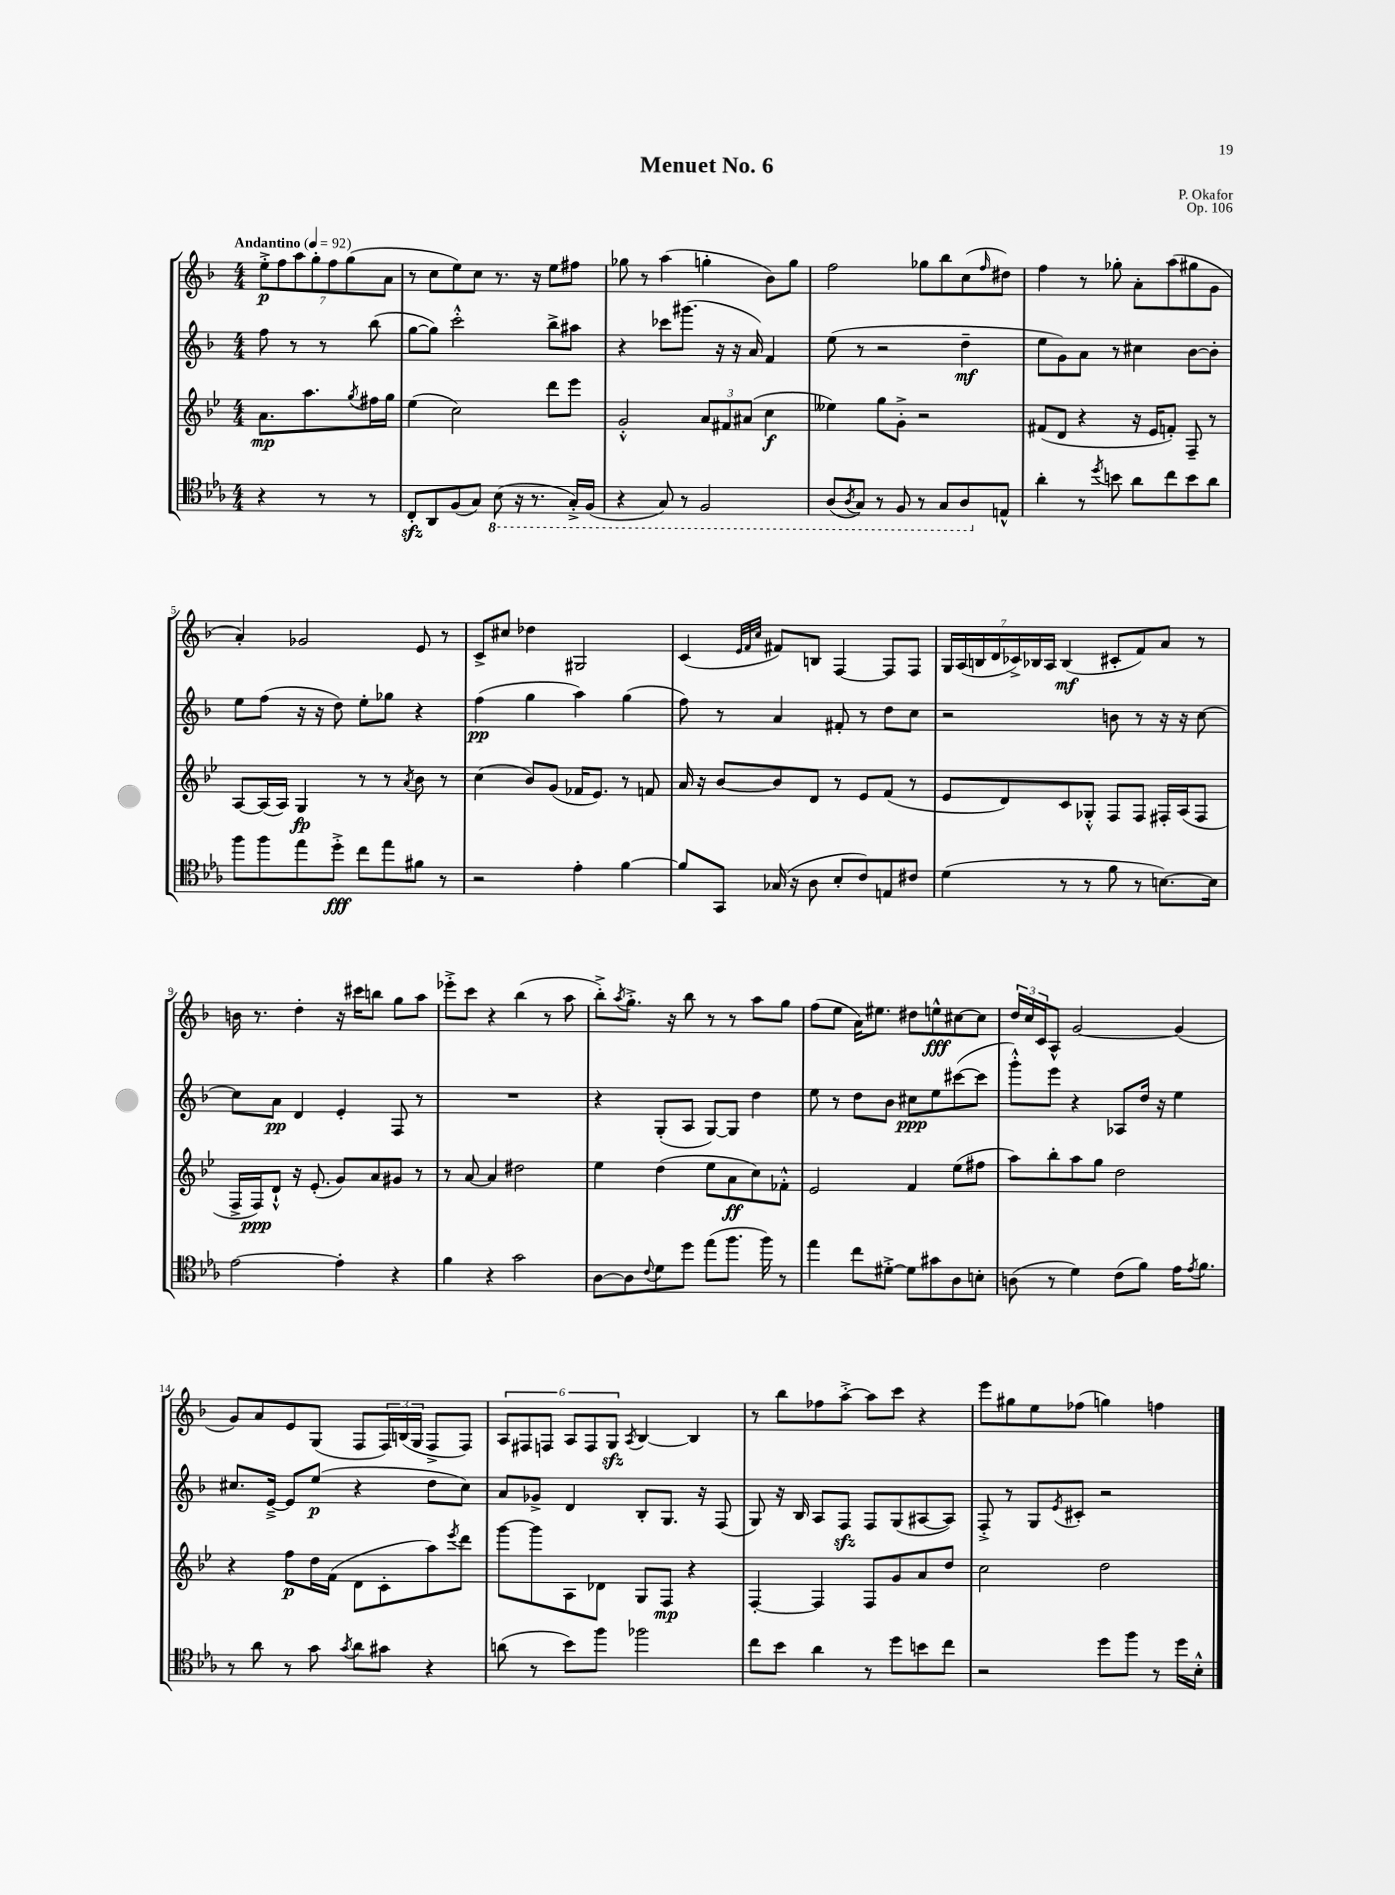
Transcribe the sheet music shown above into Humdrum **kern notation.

**kern	**dynam	**kern	**dynam	**kern	**dynam	**kern	**dynam
*part4	*part4	*part3	*part3	*part2	*part2	*part1	*part1
*staff4	*staff4	*staff3	*staff3	*staff2	*staff2	*staff1	*staff1
*clefC4	*	*clefG2	*	*clefG2	*	*clefG2	*
*k[b-e-a-]	*	*k[b-e-]	*	*k[b-]	*	*k[b-]	*
*M4/4	*	*M4/4	*	*M4/4	*	*M4/4	*
*MM92	*	*MM92	*	*MM92	*	*MM92	*
=	=	=	=	=	=	=	=
!	!	!	!	!	!	!LO:TX:a:B:t=Andantino	!
4r	.	8.a\L	mp	8ff\	.	14ee'^\L	p
.	.	.	.	.	.	14ff\	.
.	.	.	.	8r	.	.	.
.	.	.	.	.	.	14aa\	.
.	.	8.aa\	.	.	.	.	.
.	.	.	.	.	.	14gg'\	.
8r	.	.	.	8r	.	.	.
.	.	.	.	.	.	14ff\	.
.	.	.	.	.	.	(14gg\	.
.	.	8qgg/	.	.	.	.	.
8r	.	16ff#X\L	.	(8bb-\	.	.	.
.	.	.	.	.	.	14a\J	.
.	.	16gg\JJ	.	.	.	.	.
=1	=1	=1	=1	=1	=1	=1	=1
8Czz'/L	.	(4ee-\	.	[8gg\L	.	8r	.
8AA-/	.	.	.	8gg\J])	.	8cc\L	.
(8F/	.	2cc\)	.	2ccc'^^\	.	8ee\)	.
8G/J)	.	.	.	.	.	8cc\J	.
*8ba	*	*	*	*	*	*	*
(8BB-\	.	.	.	.	.	8.r	.
16r	.	.	.	.	.	.	.
8.r	.	.	.	.	.	16r	.
.	.	8ddd\L	.	8bb-^\L	.	8ee\L	.
16GG'^/LL)	.	8eee-\J	.	8aa#X\J	.	8ff#X\J	.
(16FF/JJ	.	.	.	.	.	.	.
=2	=2	=2	=2	=2	=2	=2	=2
4r	.	2g'^^/	.	4r	.	8gg-X\	.
.	.	.	.	.	.	8r	.
8GG/)	.	.	.	8ccc-X\L	.	(4aa\	.
8r	.	.	.	(8.ggg#X\J	.	.	.
2FF/	.	12a/L	.	.	.	4ggn'\	.
.	.	.	.	16r	.	.	.
.	.	12f#X/	.	.	.	.	.
.	.	.	.	16r	.	.	.
.	.	(12a#X/J	.	.	.	.	.
.	.	.	.	16a/)	.	.	.
.	.	4cc\	f	4f/	.	8b-\L)	.
.	.	.	.	.	.	8gg\J	.
=3	=3	=3	=3	=3	=3	=3	=3
(8AA-/L	.	4ee--X\)	.	(8ee\	.	2ff\	.
8qAA-/	.	.	.	.	.	.	.
8GG/J)	.	.	.	8r	.	.	.
8r	.	8gg\L	.	2r	.	.	.
8FF/	.	8g'^\J	.	.	.	.	.
8r	.	2r	.	.	.	8gg-X\L	.
8GG/L	.	.	.	.	.	8bb-\	.
8AA-/	.	.	.	4dd~\	mf	(8cc\	.
.	.	.	.	.	.	16qqff/	.
*X8ba	*	*	*	*	*	*	*
8En^^/J	.	.	.	.	.	8dd#X\J)	.
=4	=4	=4	=4	=4	=4	=4	=4
4a-'\	.	(8f#X/L	.	8ee\L	.	4ff\	.
.	.	8d/J	.	8g\)	.	.	.
8r	.	4r	.	8a\J	.	8r	.
8qdd/	.	.	.	.	.	.	.
8bn\	.	.	.	8r	.	8gg-X'\	.
8a-\L	.	16r	.	4cc#X\	.	8a'\L	.
.	.	16e-/KL	.	.	.	.	.
8cc\	.	8fn'/J)	.	.	.	(8aa\	.
8b\	.	8F~/	.	[8b-\L	.	8gg#X\	.
8a-\J	.	8r	.	8b-'\J]	.	8g\J	.
!!LO:LB:g=z
=5	=5	=5	=5	=5	=5	=5	=5
8ff\L	.	[8A/L	.	8ee\L	.	4a'/)	.
8ff\	.	(16A/L]	.	(8ff\J	.	.	.
.	.	16A/JJ)	.	.	.	.	.
8ee-\	.	4G/	fp	16r	.	2g-X/	.
.	.	.	.	16r	.	.	.
8dd'^\J	fff	.	.	8dd\)	.	.	.
8cc\L	.	8r	.	8ee'\L	.	.	.
8ee-\	.	8r	.	8gg-X\J	.	.	.
.	.	8qa/	.	.	.	.	.
8f#X\J	.	8b-\	.	4r	.	8e/	.
8r	.	8r	.	.	.	8r	.
=6	=6	=6	=6	=6	=6	=6	=6
2r	.	(4cc\	.	(4ff\	pp	8c^/L	.
.	.	.	.	.	.	8cc#X/J	.
.	.	8b-/L)	.	4gg\	.	4dd-X\	.
.	.	(8g/J	.	.	.	.	.
4e-'\	.	16f-X/KL	.	4aa\)	.	2G#X/	.
.	.	8.e-/J)	.	.	.	.	.
[4f\	.	8r	.	(4gg\	.	.	.
.	.	8fn/	.	.	.	.	.
=7	=7	=7	=7	=7	=7	=7	=7
8f/L]	.	16a/	.	8ff\)	.	(4c/	.
.	.	16r	.	.	.	.	.
8GG/J	.	[8b-/L	.	8r	.	.	.
.	.	.	.	.	.	32qqe/LLL	.
.	.	.	.	.	.	32qqf/	.
.	.	.	.	.	.	32qqcc/JJJ	.
(16G-X/	.	8b-/]	.	4a/	.	8f#X/L)	.
16r	.	.	.	.	.	.	.
8A-\	.	8d/J	.	.	.	8Bn/J	.
8B-'/L	.	8r	.	8f#X'/	.	[4F/	.
8c/)	.	8e-/L	.	8r	.	.	.
8En/	.	(8f/J	.	8dd\L	.	8F/L]	.
8c#X/J	.	8r	.	8cc\J	.	8F/J	.
=8	=8	=8	=8	=8	=8	=8	=8
(4d\	.	8e-/L	.	2r	.	28G/LL	.
.	.	.	.	.	.	(28A/	.
.	.	.	.	.	.	28Bn/	.
.	.	.	.	.	.	28d/	.
.	.	8d/)	.	.	.	.	.
.	.	.	.	.	.	28c-X^/)	.
.	.	.	.	.	.	28B-X/	.
.	.	.	.	.	.	28A/JJ	.
8r	.	8c/	.	.	.	(4B-/	mf
8r	.	8G-X'^^/J	.	.	.	.	.
8f\	.	8F/L	.	8bn\	.	8c#X'/L	.
8r	.	8F/J	.	8r	.	8f/)	.
[8.Bn\L)	.	16F#X'/LL	.	16r	.	8a/J	.
.	.	(16A/J	.	16r	.	.	.
.	.	8F#/J	.	[8cc\	.	8r	.
16B\Jk]	.	.	.	.	.	.	.
!!LO:LB:g=z
=9	=9	=9	=9	=9	=9	=9	=9
[2e-\	.	16F^/LL	.	8cc\L]	.	16bn\	.
.	.	16F/J)	ppp	.	.	8.r	.
.	.	8d`^^/J	.	8a\J	pp	.	.
.	.	16r	.	4d/	.	4dd'\	.
.	.	(8.e-'/	.	.	.	.	.
4e-'\]	.	8g/L)	.	4e'/	.	16r	.
.	.	.	.	.	.	16ccc#X\KL	.
.	.	8a/	.	.	.	8bbn\J	.
4r	.	8g#X/J	.	8F/	.	8gg\L	.
.	.	8r	.	8r	.	8aa\J	.
=10	=10	=10	=10	=10	=10	=10	=10
4f\	.	8r	.	1r	.	8eee-X'^\L	.
.	.	[8a/	.	.	.	8ccc\J	.
4r	.	4a/]	.	.	.	4r	.
2g\	.	2dd#X\	.	.	.	(4bb-\	.
.	.	.	.	.	.	8r	.
.	.	.	.	.	.	8aa\	.
=11	=11	=11	=11	=11	=11	=11	=11
[8A-\L	.	4ee-\	.	4r	.	8bb-'^\L)	.
.	.	.	.	.	.	8qaa/	.
8A-\]	.	.	.	.	.	8.gg'^\J	.
8qqc/	.	.	.	.	.	.	.
8d\	.	(4dd\	.	(8G'/L	.	.	.
.	.	.	.	.	.	16r	.
8dd\J	.	.	.	8A/J	.	8bb-\	.
(8ee-\L	.	8ee-\L	.	[8G/L)	.	8r	.
8.ff\J	.	8a\	ff	8G/J]	.	8r	.
.	.	8cc\)	.	4dd\	.	8aa\L	.
16ff\)	.	.	.	.	.	.	.
8r	.	8f-X'^^\J	.	.	.	8gg\J	.
=12	=12	=12	=12	=12	=12	=12	=12
4ee-\	.	2e-/	.	8ee\	.	(8ff\L	.
.	.	.	.	8r	.	8ee\J	.
8cc\L	.	.	.	8dd\L	.	16a\KL)	.
.	.	.	.	.	.	8.ee#X\J	.
[8d#X'^\J	.	.	.	8b-\J	.	.	.
8d#\L]	.	4f/	.	8cc#X\L	ppp	8dd#X\L	.
8g#X\	.	.	.	8ee\	.	8een^^\	fff
8A-\	.	(8ee-\L	.	([8ccc#X\	.	[8cc#X\	.
8Bn'\J	.	8ff#X\J	.	8ccc#\J]	.	8cc#\J]	.
=13	=13	=13	=13	=13	=13	=13	=13
(8An\	.	8aa\L)	.	8ggg'^^\L)	.	24dd/LL	.
.	.	.	.	.	.	24cc/	.
.	.	.	.	.	.	24c/J	.
8r	.	8bb-'\	.	8eee\J	.	8A^^/J	.
4d\)	.	8aa\	.	4r	.	[2g/	.
.	.	8gg\J	.	.	.	.	.
(8c\L	.	2dd\	.	8A-X/L	.	.	.
8f\J)	.	.	.	16dd/Jk	.	.	.
.	.	.	.	16r	.	.	.
16e-\KL	.	.	.	4ee\	.	(4g/]	.
8qe-/	.	.	.	.	.	.	.
8.f\J	.	.	.	.	.	.	.
!!LO:LB:g=z
=14	=14	=14	=14	=14	=14	=14	=14
8r	.	4r	.	8.cc#X/L	.	8g/L)	.
8a-\	.	.	.	.	.	8a/	.
.	.	.	.	[16e~^/Jk	.	.	.
8r	.	8ff\L	p	8e/L]	.	8e/	.
8g\	.	16dd\L	.	(8ee/J	p	(8G/J	.
.	.	(16f\JJ	.	.	.	.	.
8qg/	.	.	.	.	.	.	.
8a-\L	.	8d\L	.	4r	.	8F/L	.
8g#X\J	.	8c'\	.	.	.	24F/L)	.
.	.	.	.	.	.	(24Bn/	.
.	.	.	.	.	.	24G/JJ	.
4r	.	8aa\)	.	8dd\L	.	8F^/L	.
.	.	8qeee-/	.	.	.	.	.
.	.	8ddd\J	.	8cc#\J)	.	8F/J)	.
=15	=15	=15	=15	=15	=15	=15	=15
(8an\	.	[8ggg\L	.	8a/L	.	12A/L	.
.	.	.	.	.	.	12F#X/	.
8r	.	8ggg\]	.	8g-X^/J	.	.	.
.	.	.	.	.	.	12Fn/J	.
8b-\L)	.	8A\	.	4d/	.	12A/L	.
.	.	.	.	.	.	12F/	.
8ff\J	.	8d-X\J	.	.	.	.	.
.	.	.	.	.	.	12Gzz/J	.
.	.	.	.	.	.	8qA/	.
2ff-X\	.	8G/L	.	8B-'/L	.	[4B-/	.
.	.	8F/J	mp	8.G/J	.	.	.
.	.	4r	.	.	.	4B-/]	.
.	.	.	.	16r	.	.	.
.	.	.	.	(8F/	.	.	.
=16	=16	=16	=16	=16	=16	=16	=16
8cc\L	.	[4F'/	.	8G/)	.	8r	.
8b-\J	.	.	.	16r	.	8bb-\L	.
.	.	.	.	16B-/	.	.	.
4a-\	.	4F/]	.	8A/L	.	8ff-X\	.
.	.	.	.	8Fzz/J	.	[8aa'^\J	.
8r	.	8F/L	.	8F/L	.	8aa\L]	.
8dd\L	.	8g/	.	(8G/	.	8ccc\J	.
8bn\	.	8a/	.	[8A#X/	.	4r	.
8cc\J	.	8dd/J	.	8A#/J])	.	.	.
=17	=17	=17	=17	=17	=17	=17	=17
2r	.	2cc\	.	8F'^/	.	8eee\L	.
.	.	.	.	8r	.	8gg#X\	.
.	.	.	.	8G/L	.	8ee\	.
.	.	.	.	8qe/	.	.	.
.	.	.	.	8c#X'/J	.	(8ff-X\J	.
8dd\L	.	2dd\	.	2r	.	4ggn\)	.
8ff\J	.	.	.	.	.	.	.
8r	.	.	.	.	.	4ffn\	.
16dd\LL	.	.	.	.	.	.	.
16B-'^^\JJ	.	.	.	.	.	.	.
==	==	==	==	==	==	==	==
*-	*-	*-	*-	*-	*-	*-	*-
